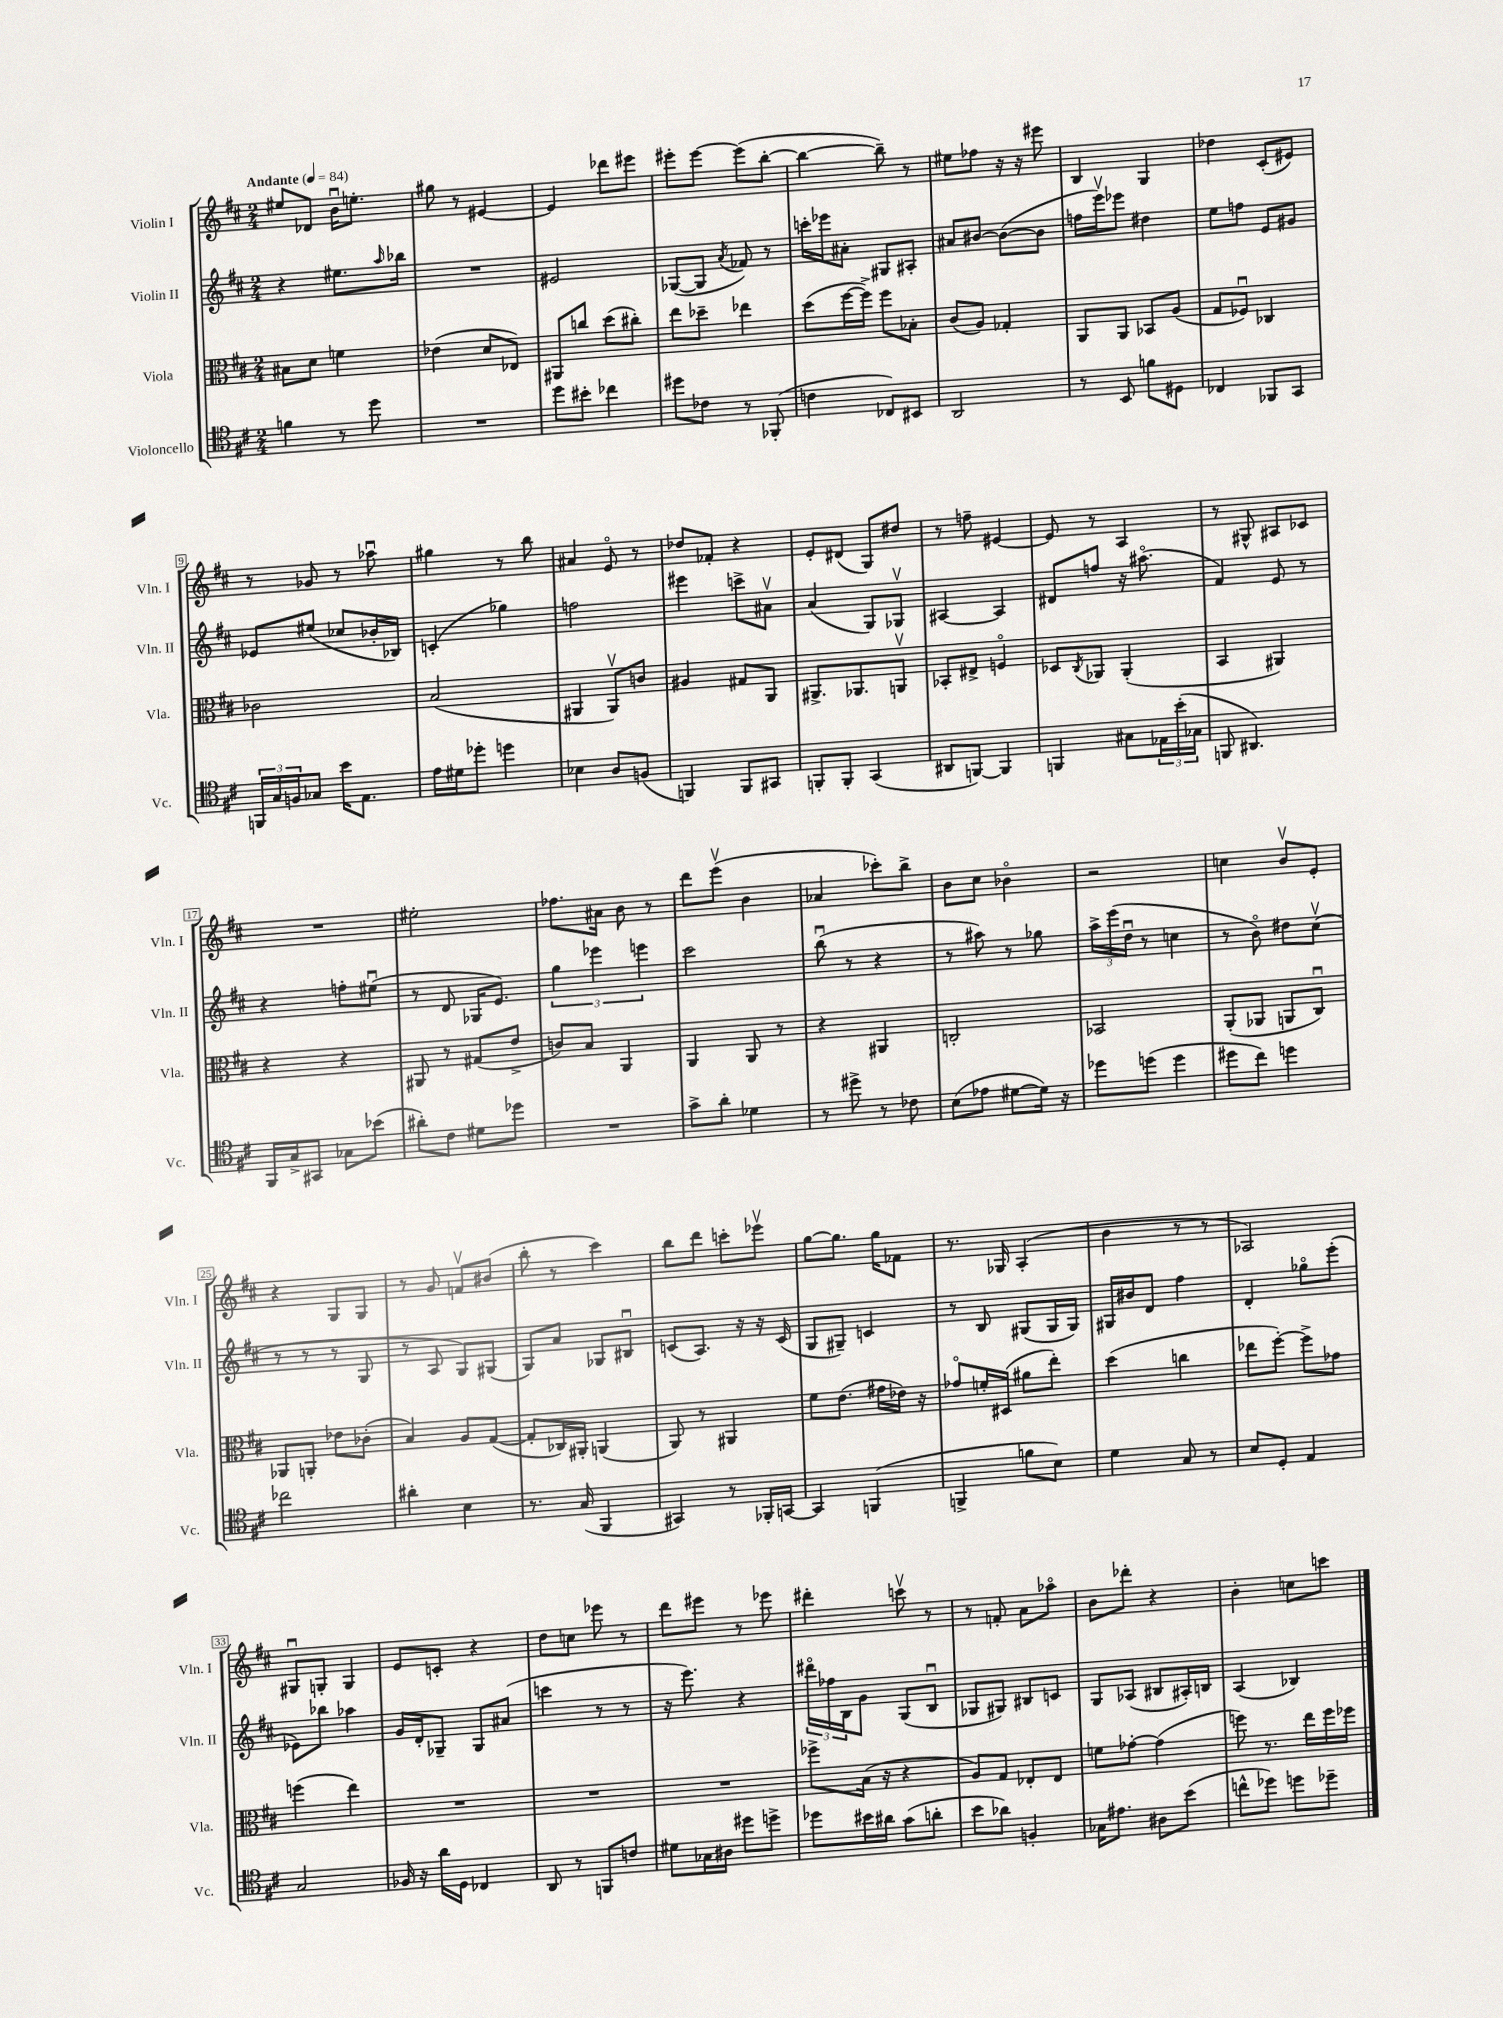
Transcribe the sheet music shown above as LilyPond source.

<<
\new StaffGroup <<
\new Staff = "s0" \with { instrumentName = "Violin I" shortInstrumentName = "Vln. I" } {
    \clef treble \key d \major \numericTimeSignature \time 2/4 \tempo "Andante" 4 = 84
    eis''8 des'8 b'16\downbow e''8.-. |
    gis''8 r8 eis'4~ |
    eis'4 des'''8 eis'''8 |
    eis'''8-. eis'''8~ eis'''8( b''8~-. |
    b''4~ b''8--) r8 |
    eis''8 fes''8 r16 r16 eis'''8 |
    b4 g4 |
    des''4 cis'8-.( eis'8) |
    r8 ges'8 r8 aes''8\downbow |
    gis''4 r8 b''8 |
    ais'4 e'8\flageolet r8 |
    des''8 fes'8-. r4 |
    e'8-. dis'8( g8) dis''8 |
    r8 f''8-- eis'4~ |
    eis'8 r8 a4 |
    r8 gis8-^ ais8 ces'8 |
    R2 |
    eis''2-. |
    fes''8. ais'16 b'8 r8 |
    d'''8 e'''8\upbow( b'4 |
    aes'4 ces'''8-.) b''8-> |
    b'8 cis''8 bes'4\flageolet |
    r2 |
    c''4 b'8\upbow e'8-. |
    r4 g8 g8 |
    r8 g'8 f'8\upbow bis'8( |
    b''8-. r8 cis'''4) |
    b''8 d'''8 c'''8-. ees'''8\upbow |
    g''8~ g''8. g''16 fes'8 |
    r8. ges16 a4-.( |
    b'4 r8 r8 |
    aes2) |
    gis8\downbow g8-. g4 |
    e'8 c'8-. r4 |
    d''8 c''8 ees'''8 r8 |
    d'''8 eis'''8 r8 ees'''8 |
    dis'''4-. c'''8\upbow r8 |
    r8 f'8-. a'8 aes''8\flageolet |
    b'8 des'''8-. r4 |
    b'4-. c''8 c'''8 \bar "|." |
}
\new Staff = "s1" \with { instrumentName = "Violin II" shortInstrumentName = "Vln. II" } {
    \clef treble \key d \major \numericTimeSignature \time 2/4
    r4 eis''8. \grace { a''16 } bes''16 |
    R2 |
    eis'2 |
    ges8~( ges8 \acciaccatura { a'8 } fes'8) r8 |
    c'''16-. ees'''16 ais'8-. gis8 ais8-. |
    ais'8 bis'8~ bis'8~( bis'8 |
    f''16 e'''16\upbow) ees'''8 dis''4 |
    e''8 f''8 e'8 gis'8 |
    ees'8 eis''8( ces''8 bes'16-. bes16) |
    c'4-.( ges''4) |
    f''2 |
    eis'''4 c'''8-> ais'8\upbow |
    a'4( g8) ges8\upbow |
    ais4~ ais4 |
    dis'8 f''8 r16 ais''8.\flageolet( |
    fis'4) e'8 r8 |
    r4 f''8-. eis''8\downbow( |
    r8 d'8 ges16 e'8.) |
    \tuplet 3/2 { g''4 ees'''4 e'''4 } |
    cis'''2 |
    b''8\downbow( r8 r4 |
    r8 ais''8) r8 ges''8 |
    \tuplet 3/2 { a''16-> e'''16( d''16\downbow } r8 c''4 |
    r8 b'8\flageolet) dis''8 cis''8\upbow( |
    r8 r8 r8 g8 |
    r8 a8 g8) gis8( |
    g8) a'8 ges8 bis8\downbow |
    c'8( a8.) r16 r16 c'16( |
    g8 gis8--) c'4 |
    r8 b8 gis8( gis16 gis16) |
    gis16 bis'16 d'8 fis''4 |
    d'4-. ges''8\flageolet e'''8-.( |
    ees'8) bes''8 aes''4 |
    g'16 d'16-. ges8-- ges8 ais'8( |
    c'''4 r8 r8 |
    r16 e'''8.) r4 |
    \tuplet 3/2 { dis'''16\flageolet fes''16 b16 } g'8 g8( b8\downbow |
    ges8 gis8) bis8 c'8 |
    g8 aes8( bis8 ais16-.) b16 |
    a4( bes4) \bar "|." |
}
\new Staff = "s2" \with { instrumentName = "Viola" shortInstrumentName = "Vla." } {
    \clef alto \key d \major \numericTimeSignature \time 2/4
    bis8 d'8 f'4 |
    ees'4( d'8 ees8) |
    ais,8 c''8 d''8( cis''8-.) |
    e''8 des''8-- ees''4 |
    d''8( fis''16~ fis''16->) fis''8 bes8-. |
    cis'8( a8) ges4-. |
    a,8 a,8 bes,8 a8( |
    g8 fes8\downbow) ces4 |
    ces'2 |
    b2( |
    ais,4 ais,8\upbow) c'8 |
    ais4 gis8 a,8 |
    ais,8.-> aes,8. a,8\upbow |
    bes,8-. eis8-> f4\flageolet |
    des8 \acciaccatura { cis8 } aes,8 aes,4-.( |
    b,4 ais,4) |
    r4 r4 |
    ais,8 r8 gis8( e'8-> |
    c'8) b8 a,4 |
    a,4 a,8 r8 |
    r4 ais,4 |
    c2-. |
    bes,2 |
    a,8-.( aes,8 a,8 cis8\downbow) |
    aes,8 a,8-. ees'8 ces'8-.( |
    b4) a8 g8~( |
    g8-. ces16) ais,16-. a,4( |
    a,8) r8 ais,4 |
    fis'8 e'8.( gis'16 ees'16) r16 |
    ges'8\flageolet f'16-. dis16( ais'8 e''8-.) |
    d''4( c''4 |
    ees''8 fis''8~-.) fis''8-> ges'8 |
    f''4( e''4) |
    R2 |
    R2 |
    R2 |
    fes''8-> b16( r16 r4 |
    a8) g8 ees8-. ees8 |
    f'8 ges'8~-. ges'4( |
    f''8) r8. e''16 f''16 fes''16 \bar "|." |
}
\new Staff = "s3" \with { instrumentName = "Violoncello" shortInstrumentName = "Vc." } {
    \clef tenor \key d \major \numericTimeSignature \time 2/4
    f'4 r8 d''8 |
    R2 |
    d''8 bis'8-. ces''4 |
    dis''8 ces'8 r8 fes,8-.( |
    c'4 ces8) bis,8 |
    a,2 |
    r8 b,8 f'8 dis8 |
    ces4 fes,8 g,8 |
    \tuplet 3/2 { f,16 g16 f16 } ges8 b'16 e8. |
    e'16 dis'16 des''8-. d''4 |
    bes4 a8 f8( |
    f,4) f,8 gis,8 |
    f,8-. f,8-. g,4( |
    ais,8 f,8~) f,4 |
    f,4 gis8 \tuplet 3/2 { ees16 b'16-.( ges16 } |
    f,8 ais,4.) |
    fis,16 g16-> gis,8 ges8 bes'8( |
    ais'8-.) cis'8 dis'8 des''8 |
    R2 |
    g'8-> a'8-. des'4 |
    r8 dis''8-> r8 ces'8 |
    b8( ees'8 dis'8~ dis'16) r16 |
    des''8 d''8( d''4 |
    dis''8 cis''8) d''4 |
    ces''2 |
    ais'4-. b4 |
    r8. g16( fis,4 |
    gis,4) r8 fes,16-. g,16~ |
    g,4 f,4( |
    f,4-> f'8 b8) |
    d'4 g8 r8 |
    b8 d8-. e4 |
    g2 |
    fes16 r16 a'16 d16 ces4 |
    a,8 r8 f,8 c'8 |
    dis'8 ges16 ais16 dis''8 d''8-> |
    des''8 bis'16 ais'16 g'8( a'8-. |
    b'8 aes'8) f4-. |
    ges16 eis'8. ais8 b'8( |
    c''8-^ des''8) d''8 des''8-- \bar "|." |
}
>>
>>
\layout { \context { \Score \override BarNumber.stencil = #(make-stencil-boxer 0.1 0.3 ly:text-interface::print) } }
